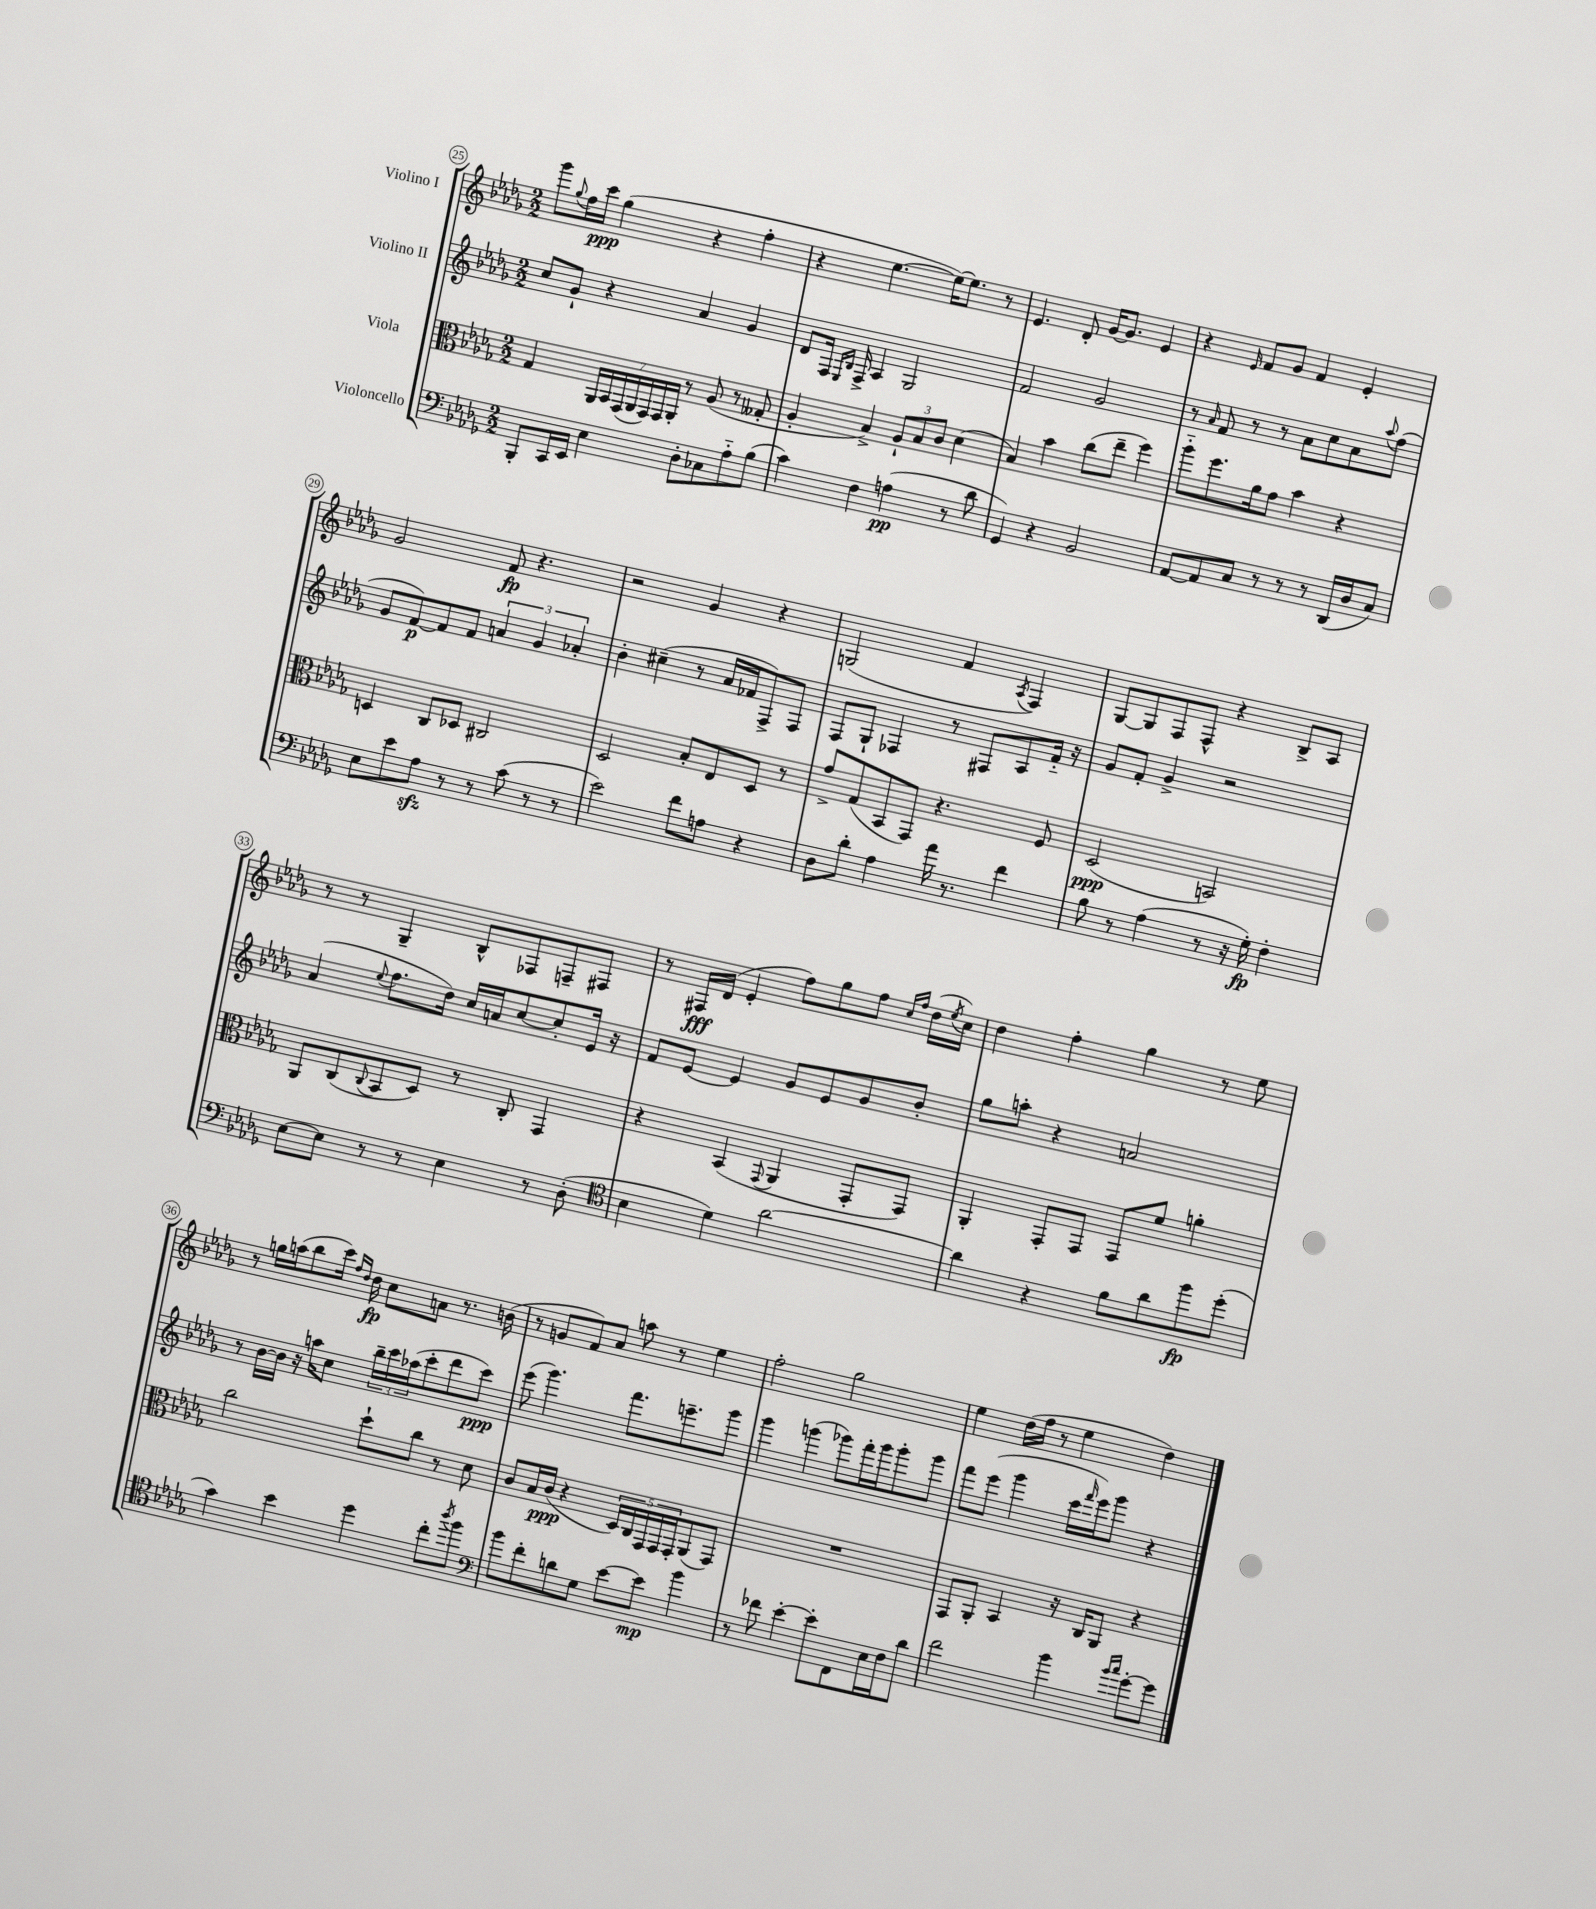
<<
\new StaffGroup <<
\new Staff = "s0" \with { instrumentName = "Violino I" } {
    \clef treble \key des \major \numericTimeSignature \time 2/2
    ges'''8 \appoggiatura { ges''8 } f''16 c'''16\ppp ges''4( r4 f''4-. |
    r4 ees''4.~ ees''16~) ees''8. r8 |
    ees'4. des'8-. ges'16~ ges'8. ees'4 |
    r4 \grace { ees'16 } f'8 ges'8 f'4 ees'4-. |
    ges'2 f'8\fp r4. |
    r2 ges'4 r4 |
    g2( f'4 \acciaccatura { aes8 } f4) |
    ges8~ ges8 f8 f8-^ r4 bes8-> aes8 |
    r8 r8 ges4-- bes8-^ fes8 f8-- fis8 |
    r8 fis16\fff des'16( ees'4-. f''8) ges''8 f''8 \grace { c''16 f''16 } des''16( \acciaccatura { ees''8 } c''16) |
    des''4 f''4-. ges''4 r8 ees''8 |
    r8 g''16 a''16( bes''8 c'''16) \grace { f''16 des''16 } des''16\fp c''8 a'8 r8. b'16( |
    r8 g'8 f'8) aes'8 a''8 r8 ees''4 |
    f''2-. ges''2 |
    ees''4 des''16( f''16 r8 ees''4 des''4) \bar "|." |
}
\new Staff = "s1" \with { instrumentName = "Violino II" } {
    \clef treble \key des \major \numericTimeSignature \time 2/2
    c''8 ges'8-! r4 aes'4 ges'4 |
    des'8 f16 \grace { ees16 bes16 } f16-> aes4 ges2 |
    f'2 ges'2 |
    r8 \grace { aes'16 } f'8 r8 r8 aes'8 c''8 aes'8 \appoggiatura { aes''8 } f''8( |
    ges'8 f'8~\p) f'8 f'8 \tuplet 3/2 { a'4 ges'4 aes'4-. } |
    bes'4-. cis''4--( r8 aes'16 fes'16 f8->) f8 |
    f8 ges8-! fes4 r8 fis8 aes8 f'16-_ r16 |
    ges'8 f'8-. ges'4-> r2 |
    aes'4( \appoggiatura { ees''8 } f''8. des''16) c''16 a'16 c''8~ c''8-. ees'16 r16 |
    f'8 ees'8~ ees'4 ges'8 ees'8 ges'8 bes'8-. |
    ges''8 a''8-. r4 a'2 |
    r8 bes'16~ bes'16 r16 a''16 c''8 \tuplet 3/2 { bes''16-- c'''16 aes''16( } c'''8-. des'''8 c'''8\ppp) |
    ees'''8( ges'''4.) f'''8. e'''8.-- ges'''8 |
    ges'''4 g'''4( ges'''8) f'''16-. ges'''16 ges'''8-. ges'''8 |
    f'''8 ees'''8( ges'''4 c'''16 \grace { f'''16 } ees'''16) ges'''8 r4 \bar "|." |
}
\new Staff = "s2" \with { instrumentName = "Viola" } {
    \clef alto \key des \major \numericTimeSignature \time 2/2
    ges4 \tuplet 7/4 { aes,16 bes,16 ges,16( aes,16 ges,16) ges,16 aes,16-. } r8 aes8( r8 geses8-. |
    aes4-. bes4->) \tuplet 3/2 { aes8-! bes8 c'8 } des'4( |
    bes4) bes'4 c''8( ees''8-- f''4) |
    aes''8-_ f''8. aes'16 ges'8 bes'4 r4 |
    d4 c8 des8 cis2 |
    des2 bes8-. ees8 des8 r8 |
    ges'8-> ges8( bes,8 ges,8) r4. f8 |
    des2\ppp( b,2) |
    aes,8 c8( \appoggiatura { c8 } bes,8 des8) r8 c8-. ges,4 |
    r4 bes,4( \appoggiatura { ges,8 } aes,4 ges,8-. ges,8) |
    aes,4-. ges,8-. ges,8 ges,8 f'8 a'4-. |
    c''2 des''8-! c''8 r8 des'8 |
    c'8 bes16 c'16\ppp( r4 \tuplet 5/4 { des16) c16 ges,16 ges,16 ges,16-. } aes,8( ges,8) |
    R1 |
    ges,8 aes,8-. bes,4 r16 c16 aes,8 r4 \bar "|." |
}
\new Staff = "s3" \with { instrumentName = "Violoncello" } {
    \clef bass \key des \major \numericTimeSignature \time 2/2
    bes,,8-. c,16 ees,16 ees4 des8-. ces8 aes8-_ bes8( |
    c'4) f4 a4\pp( r8 des'8 |
    ges,4) r4 bes,2 |
    aes,8~ aes,8 c8 r8 r8 r8 des,16( des16 c8) |
    ees8 ees'8 aes8\sfz r8 r8 c'8( r8 r8 |
    ees'2) f'8 a8 r4 |
    des8 des'8-. aes4 aes'16 r8. f'4 |
    bes8 r8 aes4( r8 r16 ges16-.\fp) f4-. |
    ees8~ ees8 r8 r8 ees4 r8 des8-.( |
    \clef tenor bes4 des'4) aes'2~ |
    aes'4 r4 f'8 aes'8 f''8\fp des''8-.( |
    ges'4) bes'4 des''4 c''8-. \acciaccatura { aes''8 } f''8 |
    \clef bass bes'8 f'8-. d'8 ges8 ees'8~ ees'8\mp bes'4 |
    r8 fes'8 ees'4~-. ees'8-. f,8 ees16 f16 des'8 |
    f'2 bes'4 \grace { bes'16 c''16 } ges'8~-. ges'8 \bar "|." |
}
>>
>>
\layout { \context { \Score currentBarNumber = #25 \override BarNumber.stencil = #(make-stencil-circler 0.1 0.3 ly:text-interface::print) } }
